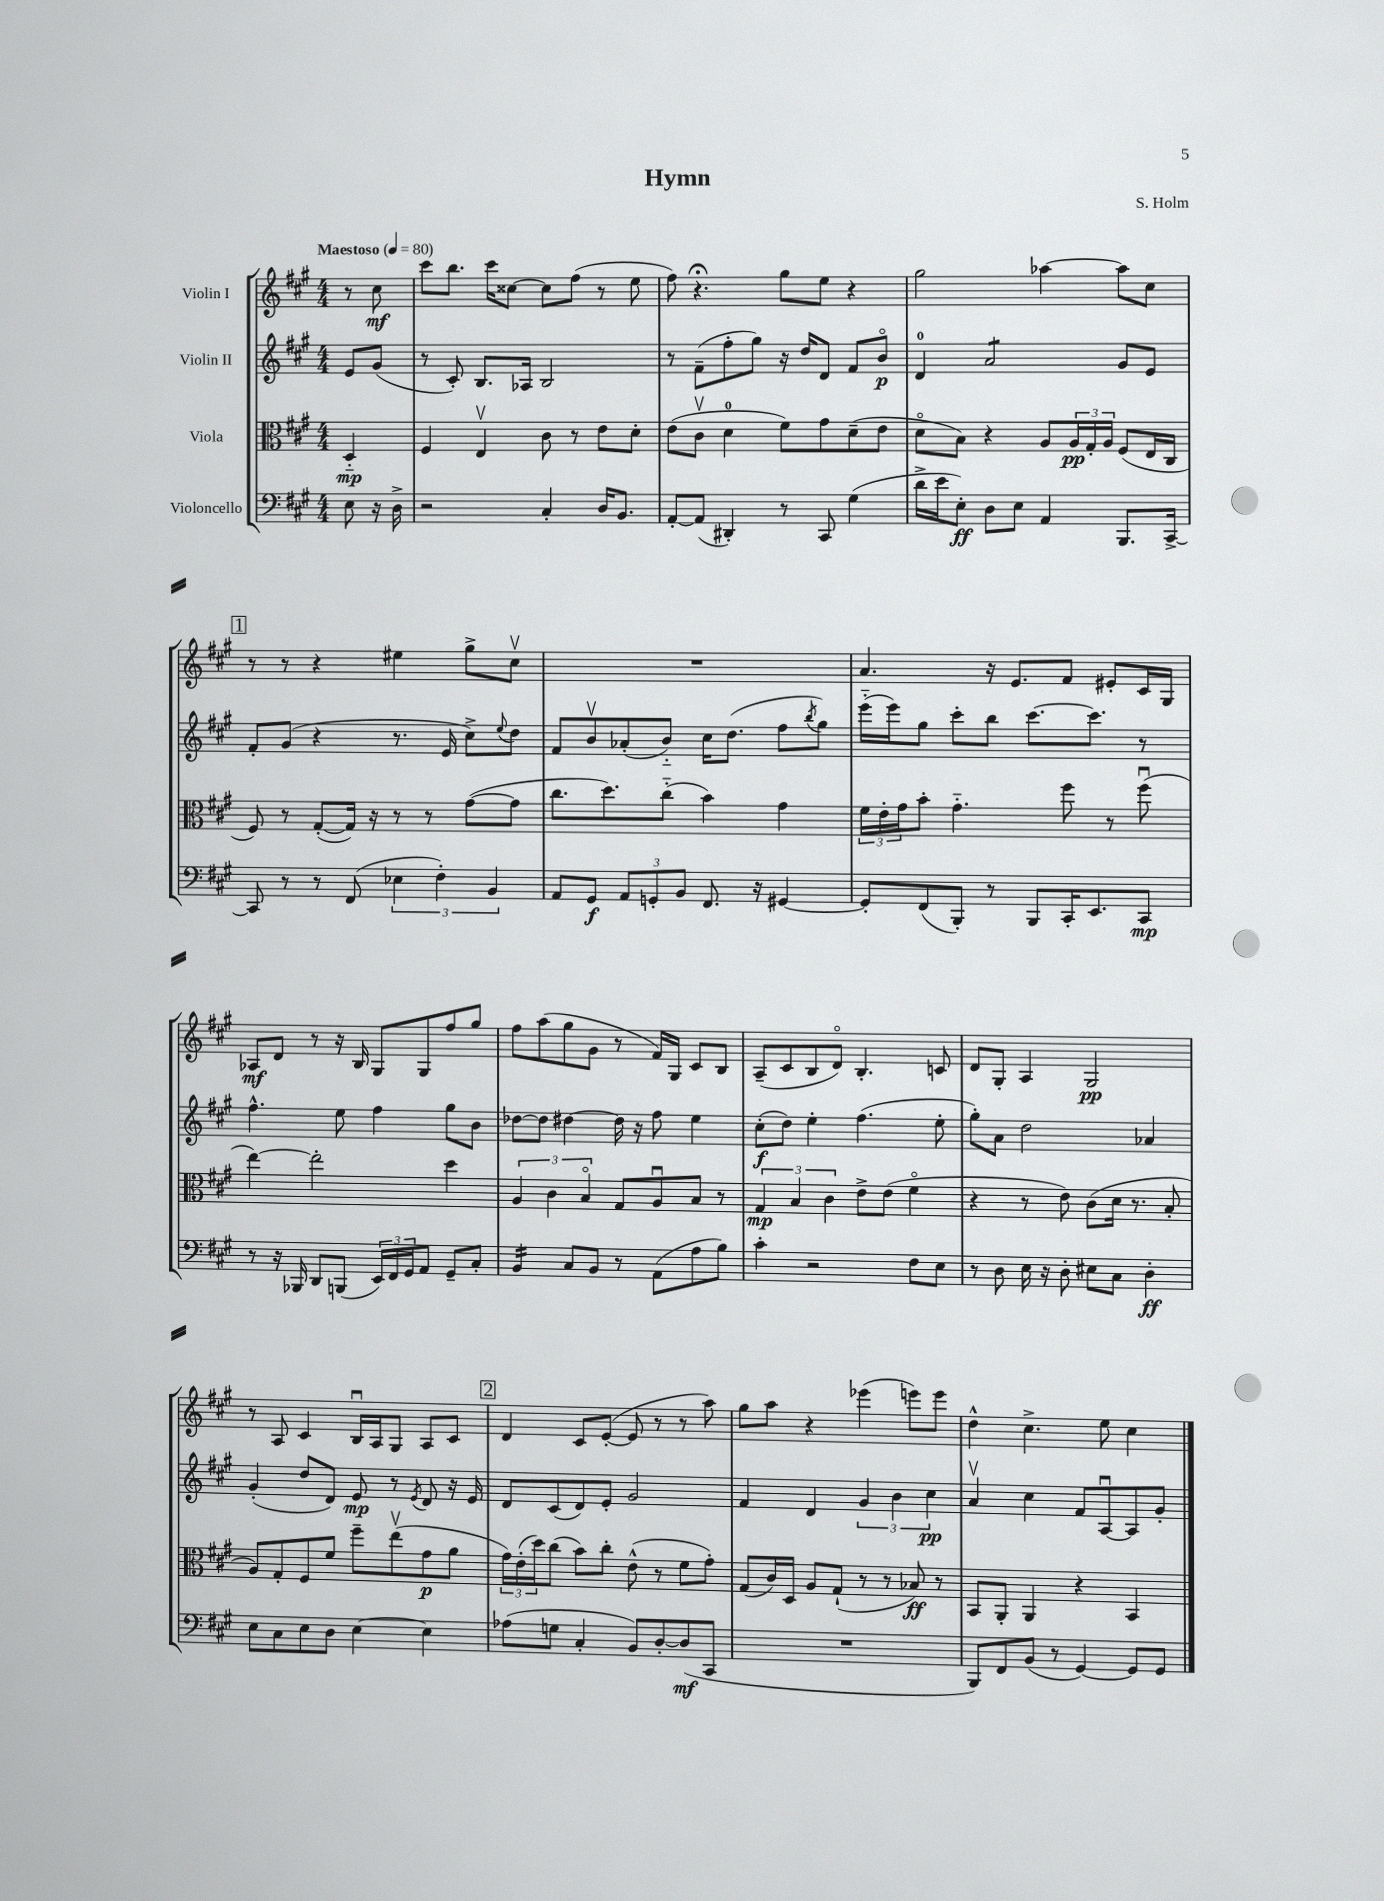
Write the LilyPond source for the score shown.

\header { title = "Hymn" composer = "S. Holm" }
<<
\new StaffGroup <<
\new Staff = "s0" \with { instrumentName = "Violin I" } {
    \clef treble \key a \major \numericTimeSignature \time 4/4 \partial 4 \tempo "Maestoso" 4 = 80
    r8 cis''8\mf |
    cis'''8 b''8. cis'''16 cisis''8~ cisis''8 fis''8( r8 e''8 |
    fis''8) r4.\fermata gis''8 e''8 r4 |
    gis''2 aes''4~ aes''8 cis''8 |
    \mark \markup { \box "1" } r8 r8 r4 eis''4 gis''8-> cis''8\upbow |
    R1 |
    a'4. r16 e'8. fis'8 eis'8-. cis'16 gis16 |
    aes8\mf d'8 r8 r16 b16 gis8 gis8 fis''8 gis''8 |
    fis''8 a''8( gis''8 gis'8 r8 fis'16) gis16 cis'8 b8 |
    a8--( cis'8 b8 d'8\flageolet) b4.-. c'8 |
    d'8 gis8-. a4 gis2\pp |
    r8 a8 cis'4 b16\downbow a16 gis8 a8 cis'8 |
    \mark \markup { \box "2" } d'4 cis'8 e'8~-.( e'8 r8 r8 a''8) |
    gis''8 a''8 r4 ees'''4( e'''8) e'''8 |
    d''4-^ cis''4.-> e''8 cis''4 \bar "|." |
}
\new Staff = "s1" \with { instrumentName = "Violin II" } {
    \clef treble \key a \major \numericTimeSignature \time 4/4 \partial 4
    e'8 gis'8( |
    r8 cis'8-.) b8. aes16 b2 |
    r8 fis'8--( fis''8-. gis''8) r16 d''16 d'8 fis'8 b'8\flageolet\p |
    d'4-0 a'2:8 gis'8 e'8 |
    \mark \markup { \box "1" } fis'8-. gis'8( r4 r8. e'16 cis''8->) \appoggiatura { e''8 } d''8 |
    fis'8 b'8\upbow aes'8-.( b'8-_) cis''16 d''8.( fis''8 \acciaccatura { b''8 } gis''8) |
    e'''16-_( e'''16) gis''8 cis'''8-. b''8 cis'''8.~ cis'''8. r8 |
    fis''4.-^ e''8 fis''4 gis''8 b'8 |
    des''8~ des''8 dis''4~ dis''16 r16 fis''8 e''4 |
    cis''8-.\f( d''8) e''4-. fis''4.( e''8-. |
    gis''8-.) a'8 d''2 aes'4 |
    gis'4-.( d''8 d'8) e'8\mp r8 \acciaccatura { e'8 } d'8 r16 e'16 |
    \mark \markup { \box "2" } d'8 cis'8( d'8) e'8-. gis'2 |
    fis'4 d'4 \tuplet 3/2 { gis'4 b'4 cis''4\pp } |
    a'4\upbow cis''4 fis'8 a8~\downbow a8 gis'8-. \bar "|." |
}
\new Staff = "s2" \with { instrumentName = "Viola" } {
    \clef alto \key a \major \numericTimeSignature \time 4/4 \partial 4
    d4-_\mp |
    fis4 e4\upbow cis'8 r8 e'8 d'8-. |
    e'8( cis'8\upbow d'4-0 fis'8) gis'8 d'8--( e'8 |
    d'8\flageolet b8) r4 a8 \tuplet 3/2 { a16\pp gis16-. a16 } fis8( e16 cis16 |
    \mark \markup { \box "1" } fis8) r8 gis8~-.( gis16) r16 r8 r8 gis'8~( gis'8 |
    cis''8. d''8.) cis''8-_( b'4) gis'4 |
    \tuplet 3/2 { fis'16 e'16-. gis'16 } b'8-. gis'4.-_ fis''8 r8 fis''8\downbow( |
    e''4~) e''2-. d''4 |
    \tuplet 3/2 { a4 cis'4 b4\flageolet } gis8 a8\downbow b8 r8 |
    \tuplet 3/2 { gis4\mp b4 cis'4 } e'8-> e'8( fis'4\flageolet |
    r4 r8 e'8) cis'8( d'16 r8. b8-. |
    a8) gis8-. fis8 fis'8 fis''8-- e''8\upbow( gis'8\p a'8 |
    \mark \markup { \box "2" } \tuplet 3/2 { gis'16) e'16-.( d''16) } cis''8( b'8) cis''8-. e'8-^( r8 fis'8 gis'8-.) |
    gis8( cis'16) d16 a8 gis8-!( r8 r8 bes8\ff) r8 |
    b,8 a,8-. a,4 r4 b,4 \bar "|." |
}
\new Staff = "s3" \with { instrumentName = "Violoncello" } {
    \clef bass \key a \major \numericTimeSignature \time 4/4 \partial 4
    e8 r16 d16-> |
    r2 cis4-. d16 b,8. |
    a,8~-. a,8( dis,4-.) r8 cis,8 gis4( |
    d'16-> e'16 e8-.\ff) d8 e8 a,4 b,,8. cis,16~-> |
    \mark \markup { \box "1" } cis,8 r8 r8 fis,8( \tuplet 3/2 { ees4 fis4-.) b,4 } |
    a,8 gis,8\f \tuplet 3/2 { a,8 g,8-. b,8 } fis,8. r16 gis,4~ |
    gis,8-. fis,8( b,,8-.) r8 b,,8 cis,16-. e,8. cis,8\mp |
    r8 r16 bes,,16 d,8 b,,8( \tuplet 3/2 { e,16) fis,16 gis,16 } a,8 gis,8-- cis8-. |
    b,4:16 cis8 b,8 r8 a,8( a8 b8) |
    cis'4-. r2 fis8 e8 |
    r8 d8 e16 r16 d8-. eis8 cis8 d4-.\ff |
    e8 cis8 e8 d8 e4~ e4 |
    \mark \markup { \box "2" } aes8( g8 cis4-. b,8) d8~-. d8\mf( cis,8 |
    R1 |
    b,,8) fis,8 b,8( r8 gis,4~) gis,8 gis,8 \bar "|." |
}
>>
>>
\layout { \context { \Score \remove "Bar_number_engraver" } }
